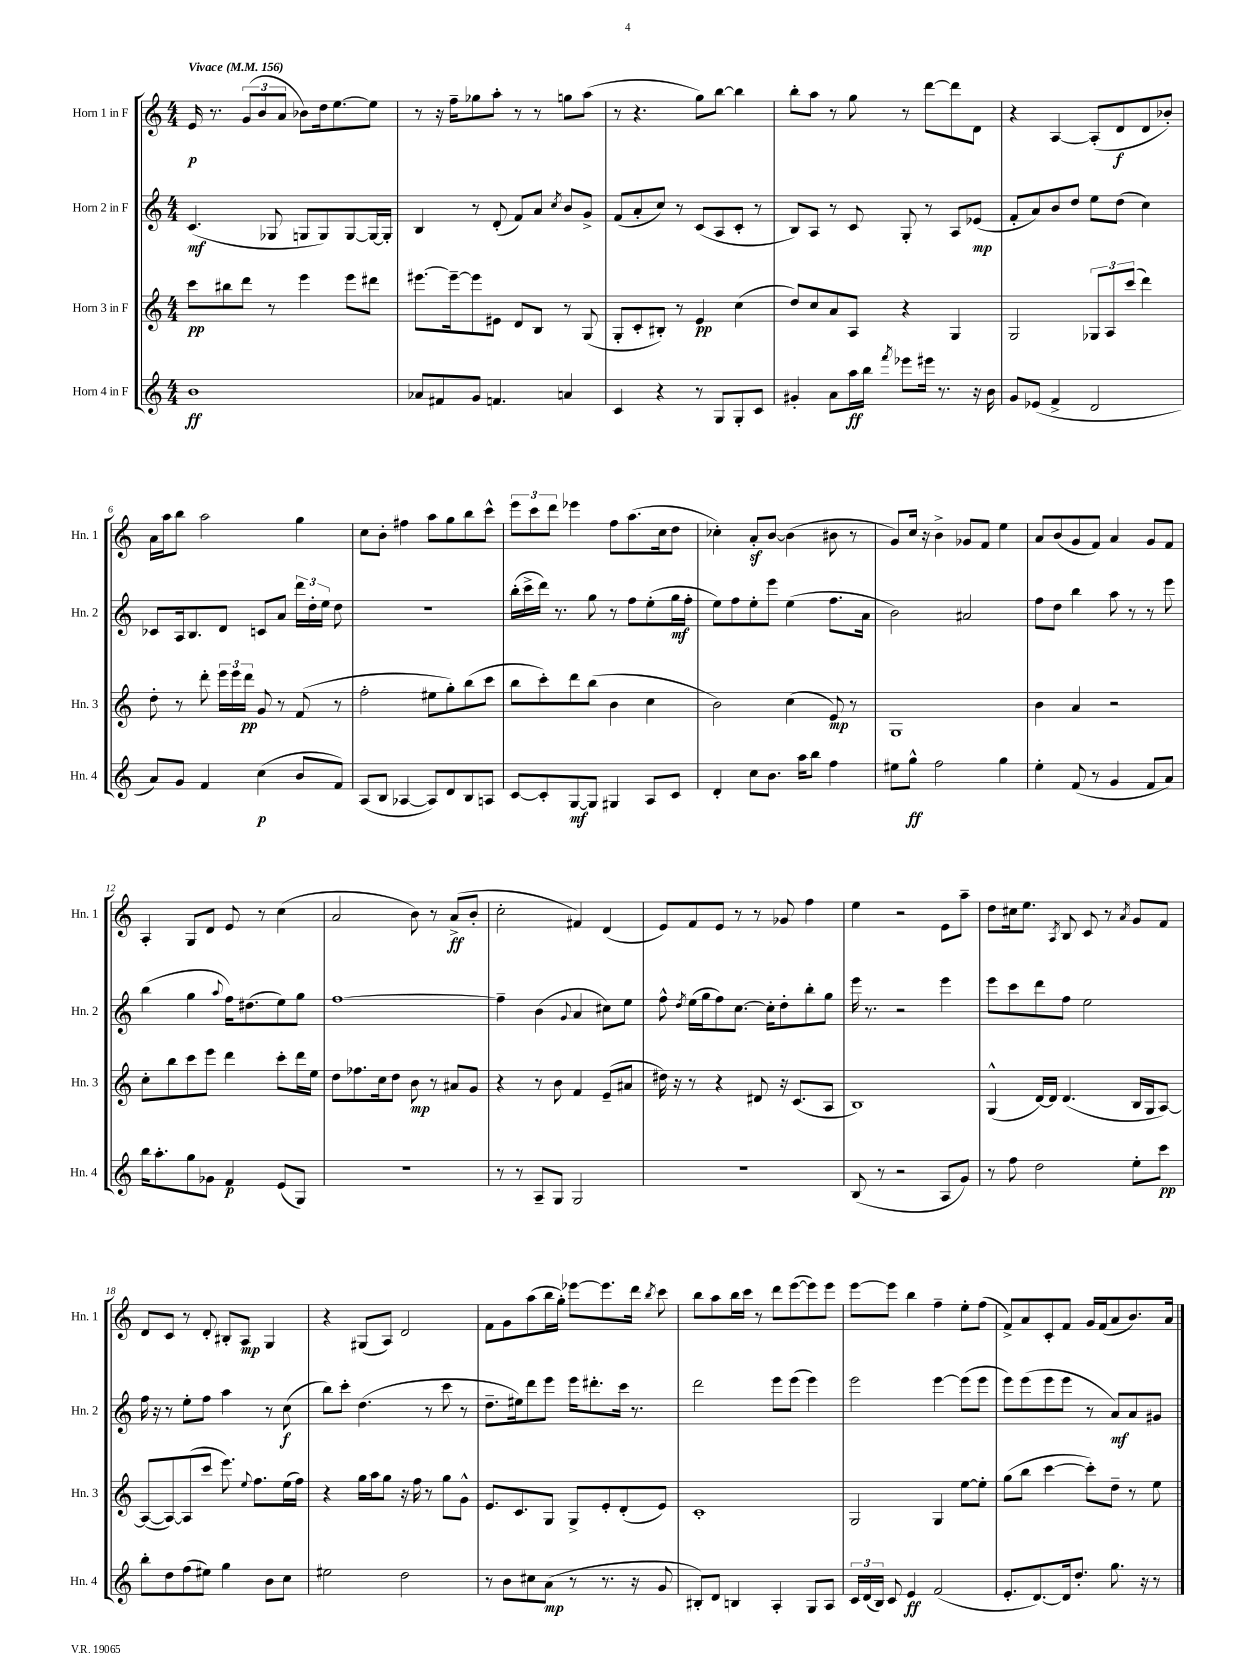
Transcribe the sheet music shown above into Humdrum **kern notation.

**kern	**kern	**kern	**kern
*staff4	*staff3	*staff2	*staff1
*clefG2	*clefG2	*clefG2	*clefG2
*k[]	*k[]	*k[]	*k[]
*M4/4	*M4/4	*M4/4	*M4/4
*MM156	*MM156	*MM156	*MM156
1b	8ccc	(4.c	16e
.	.	.	8.r
.	8bb#	.	.
.	8ddd	.	(12g
.	.	.	12b
.	8r	8G-	.
.	.	.	12a
.	4eee	8G	8b-)
.	.	8G)	16dd
.	.	.	[8.ee
.	8eee	[8G	.
.	8ddd#	16G_	8ee]
.	.	16G']	.
=	=	=	=
8a-	[8.eee#	4B	8r
8f#	.	.	16r
.	16eee#~_	.	16ff~
8g	8eee#]	8r	8gg-
4.f	8e#	(8d'	8aa'
.	8d	8f)	8r
.	8B	8a	8r
.	.	8qcc	.
4a	8r	8b	8gg
.	(8G	8g^	(8aa
=	=	=	=
4c	8G'	(8f	8r
.	8c'	8a'	4.r
4r	8B#')	8cc)	.
.	8r	8r	.
8r	4e	(8c	8gg)
8G	.	8A	[8bb
8G'	(4cc	8c'	4bb]
8c	.	8r	.
=	=	=	=
4g#'	8dd)	8B)	8bb'
.	8cc	8A	8aa
8a	8a	8r	8r
16aa	8A	8c	8gg
16bb	.	.	.
8qfff	.	.	.
8eee-	4r	8G'	8r
16eee#	.	8r	[8ddd
8.r	.	.	.
.	4G	8A	8ddd]
16r	.	(8e-	8d
16b	.	.	.
=	=	=	=
8g	2G	8f'	4r
(8e-	.	8a)	.
4f^	.	8b	[4A
.	.	8dd	.
2d	12G-	8ee	(8A']
.	12A	.	.
.	.	(8dd	8d
.	(12ccc	.	.
.	4ddd)	4cc)	8d
.	.	.	8b-')
=	=	=	=
8a)	8dd'	8c-	16a
.	.	.	16aa
8g	8r	16A	8bb
.	.	8.B	.
4f	8ddd'	.	2aa
.	24eee	8d	.
.	24eee	.	.
.	24ddd	.	.
(4cc	8g	8c	.
.	8r	8a	.
8b	(8f	24ddd	4gg
.	.	24dd'	.
.	.	24ee	.
8f)	8r	8dd	.
=	=	=	=
(8A	2ff'	1r	8cc
8B	.	.	8b'
[4A-	.	.	4ff#
8A-])	8ee#	.	8aa
8d	8gg')	.	8gg
8B	(8bb	.	8bb
8A	8ccc	.	8ccc^^
=	=	=	=
[8c	8bb	(16bb'	12eee
.	.	16ccc^	.
.	.	.	12ccc
8c']	8ccc')	16ddd)	.
.	.	.	12ddd
.	.	8.r	.
[8G	8ddd	.	4eee-
8G]	(8bb	8gg	.
4G#	4b	8r	8ff
.	.	8ff	(8.aa
8A	4cc	(8ee'	.
.	.	.	16cc
8c	.	16gg	8dd
.	.	16ff'	.
=	=	=	=
4d'	2b)	8ee)	4cc-')
.	.	8ff	.
8cc	.	8ee'	8a'
8.b	.	8eee	[8b
.	(4cc	(4ee	(4b]
16aa	.	.	.
8bb	.	.	.
4ff	8e)	8.ff	8b#
.	8r	.	8r
.	.	16a	.
=	=	=	=
8ee#	1G	2b)	8g)
8gg^^	.	.	16cc
.	.	.	16r
2ff	.	.	4b^
.	.	2a#	8g-
.	.	.	8f
4gg	.	.	4ee
=	=	=	=
4ee'	4b	8ff	8a
.	.	8dd	(8b
(8f	4a	4bb	8g
8r	.	.	8f)
4g	2r	8aa	4a
.	.	8r	.
8f	.	8r	8g
8a)	.	8eee	8f
=	=	=	=
16bb	8cc'	(4bb	4A'
8.aa'	.	.	.
.	8bb	.	.
8gg	8ccc	4gg	8G
8g-	8eee	.	8d
.	.	8qqaa	.
4f	4ddd	16ff)	8e
.	.	(8.dd#	.
.	.	.	8r
(8e	8ccc'	8ee)	(4cc
8G)	16ddd	8gg	.
.	16ee	.	.
=	=	=	=
1r	8dd	[1ff	2a
.	8.ff-	.	.
.	16cc	.	.
.	8dd	.	.
.	8b	.	8b)
.	8r	.	8r
.	8a#	.	(8a^
.	8g	.	8b'
=	=	=	=
8r	4r	4ff~]	2cc'
8r	.	.	.
8A~	8r	(4b	.
8G	8b	.	.
.	.	8qqg	.
2G	4f	4a	4f#)
.	(8e~	8cc#)	(4d
.	8a#	8ee	.
=	=	=	=
1r	16dd#)	8ff^^	8e)
.	16r	.	.
.	.	8qdd	.
.	8r	(16ee	8f
.	.	16gg	.
.	4r	8ff)	8e
.	.	[8.cc	8r
.	8d#	.	8r
.	.	16cc']	.
.	16r	8dd'	8g-
.	(8.c	.	.
.	.	8bb'	4ff
.	8A	8gg	.
=	=	=	=
(8B	1B)	16eee	4ee
.	.	8.r	.
8r	.	.	.
2r	.	2r	2r
8A	.	4eee	8e
8g)	.	.	8aa~
=	=	=	=
8r	(4G^^	8eee	8dd
8ff	.	8ccc	16cc#
.	.	.	8.ee
2dd	[16d)	8ddd	.
.	16d]	.	.
.	.	.	8qA
.	(4.d	8ff	8B
.	.	2ee	8c
.	.	.	8r
.	.	.	8qa
8ee'	16B	.	8g
.	16G	.	.
8ccc	[8A)	.	8f
=	=	=	=
8bb'	(8A_	16ff	8d
.	.	16r	.
8dd	8A_)	8r	8c
(8ff	(8A]	8ee'	8r
8ee#)	8ccc	8ff	8d'
4gg	8.eee)	4aa	8B#'
.	.	.	8A
.	8qqee	.	.
.	8.ff	.	.
8b	.	8r	4G
8cc	(16ee	(8cc	.
.	16ff)	.	.
=	=	=	=
2ee#	4r	8bb)	4r
.	.	8ccc'	.
.	16gg	(4.dd	(8G#
.	16aa	.	.
.	8gg	.	8A)
2dd	16r	.	2d
.	16ff	.	.
.	8r	8r	.
.	8gg	8ccc	.
.	8g^^	8r	.
=	=	=	=
8r	8.e	8.dd~	8f
8b	.	.	8g
.	8.c	16ee#)	.
8cc#	.	8ddd	(8aa
(8a	8G	8eee	16bb
.	.	.	16gg')
8r	8G^	16eee	[8eee-
.	.	8.ddd#'	.
8.r	8e'	.	8.eee-]
.	(8d'	16ccc	.
16r	.	8.r	16ddd
.	.	.	8qbb
8g	8e)	.	8ccc
=	=	=	=
8B#')	1c'	2ddd	8bb
8d	.	.	8aa
4B	.	.	16bb
.	.	.	16ccc
.	.	.	8r
4A'	.	8eee	8ddd
.	.	(8eee	([8eee
8G	.	4eee)	8eee])
8A	.	.	8eee
=	=	=	=
24c	2G	2eee	[8eee
(24d	.	.	.
24B)	.	.	.
8c	.	.	8eee]
4e	.	.	4bb
(2f	4G	[4eee	4ff~
.	[8ee	(8eee]	8ee'
.	8ee']	8eee	(8ff
=	=	=	=
8.e'	(8gg	8eee)	8f^)
.	8bb	(8eee	8a
[8.d)	.	.	.
.	[4ccc	8eee	8c'
16d]	.	8eee	8f
8.dd'	.	.	.
.	8ccc'])	8r	16g
.	.	.	(16f
8.gg	8dd~	8a)	8a
.	8r	8a	8.b)
16r	.	.	.
8r	8ee	8g#	.
.	.	.	16a
==	==	==	==
*-	*-	*-	*-
